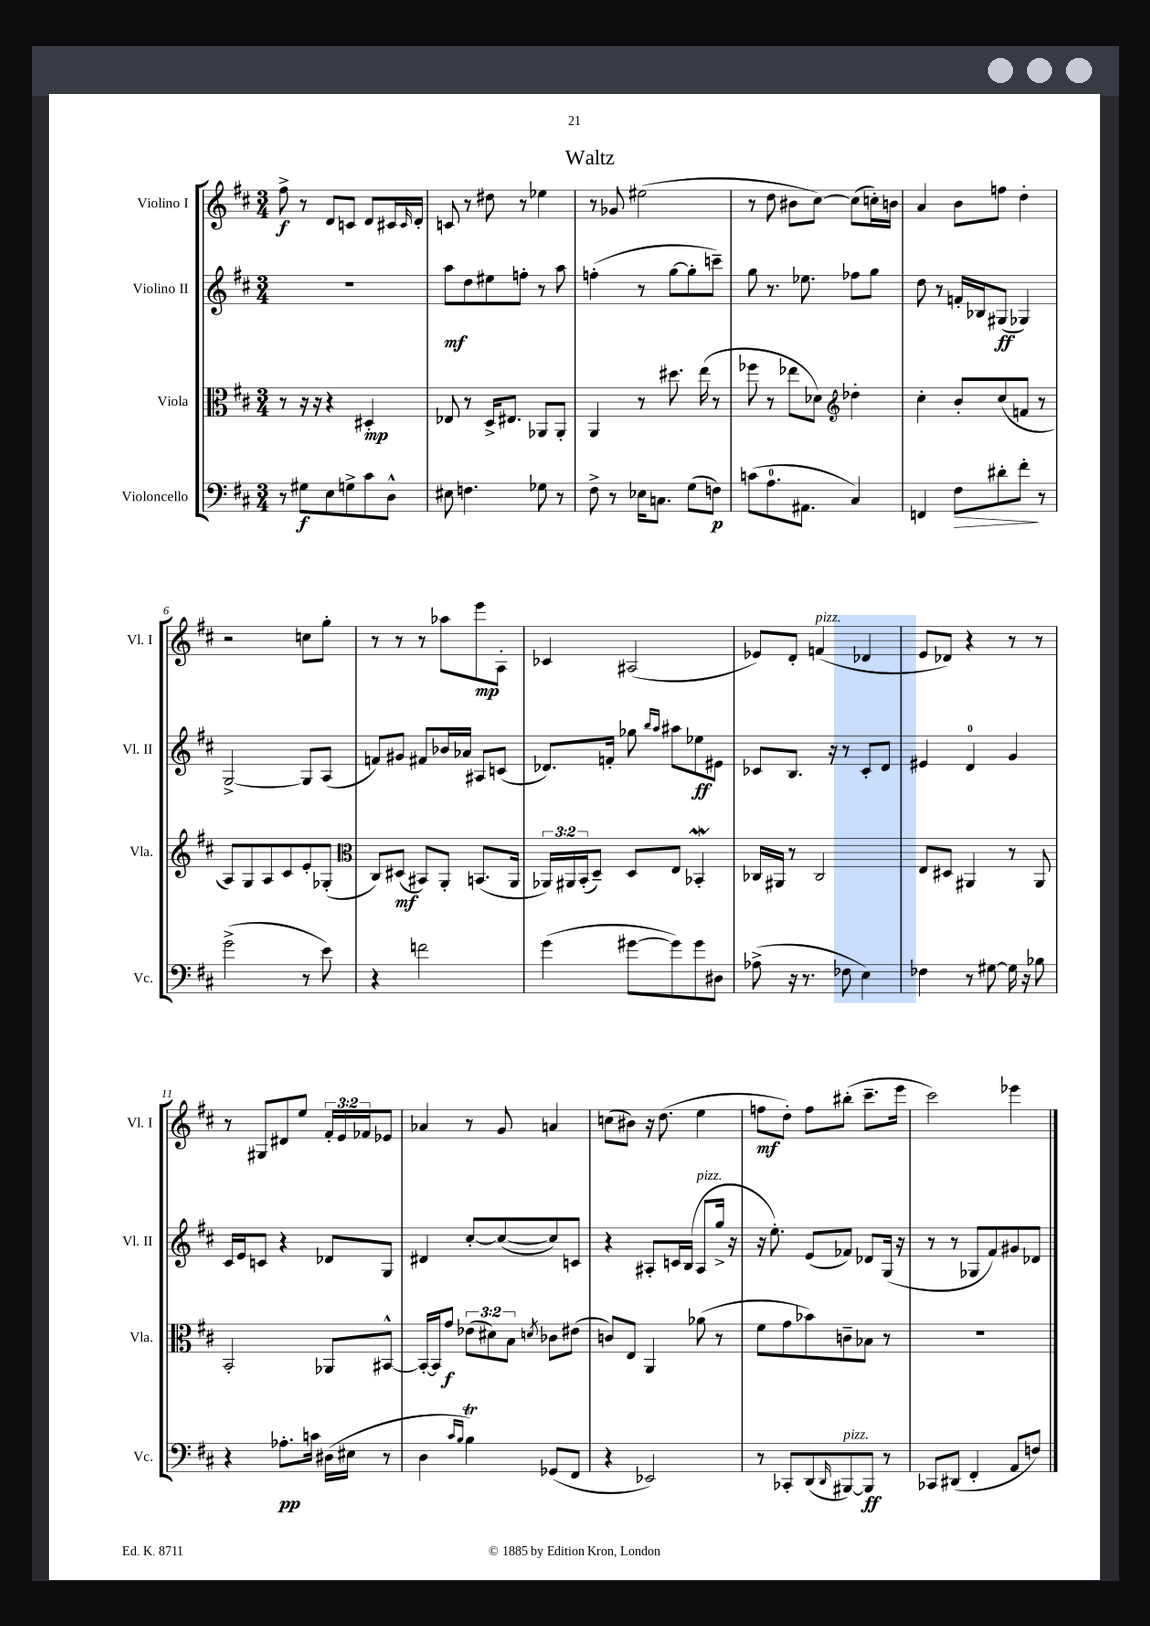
\header { title = "Waltz" }
<<
\new StaffGroup <<
\new Staff = "s0" \with { instrumentName = "Violino I" shortInstrumentName = "Vl. I" } {
    \clef treble \key d \major \numericTimeSignature \time 3/4 \override Staff.TupletNumber.text = #tuplet-number::calc-fraction-text
    fis''8->\f r8 d'8 c'8 d'8 cis'16 \grace { cis'16 } d'16-. |
    c'8 r8 dis''8 r8 ees''4 |
    r8 ges'8 eis''2( |
    r8 d''8 bis'8 cis''8~) cis''8( c''16-.) b'16 |
    a'4 b'8 f''8 d''4-. |
    r2 c''8 g''8-. |
    r8 r8 r8 aes''8 e'''8\mp a8-. |
    ces'4 ais2( |
    ees'8) d'8-. f'4^\markup { \italic "pizz." }( des'4 |
    e'8 des'8) r4 r8 r8 |
    r8 gis8 dis'8 e''8 \tuplet 3/2 { fis'16-. e'16 fes'16 } ees'8 |
    aes'4 r8 g'8 a'4 |
    c''8( bis'8) r16 d''8.( e''4 |
    f''8\mf d''8-.) f''8 bis''8-.( cis'''8.-- e'''16 |
    cis'''2) ees'''4 \bar "|." |
}
\new Staff = "s1" \with { instrumentName = "Violino II" shortInstrumentName = "Vl. II" } {
    \clef treble \key d \major \numericTimeSignature \time 3/4
    R2. |
    a''8\mf d''8 eis''8 f''8-. r8 a''8 |
    f''4-.( r8 g''8~ g''8-. c'''8--) |
    g''8 r8. ees''8. fes''8 g''8 |
    d''8 r8 f'16-. bes16 gis8\ff( ges4) |
    g2~-> g8 a8( |
    f'8) gis'8 fis'8 bes'16 aes'16 ais8 c'8( |
    des'8.) f'16-. ges''8 \grace { b''16 a''16 } ais''8 ees''8\ff eis'8 |
    ces'8 b8. r16 r8 ces'8-. d'8 |
    eis'4 d'4-0 g'4 |
    cis'16 e'16 c'8 r4 des'8 g8 |
    dis'4 cis''8~-. cis''8~( cis''8) c'8 |
    r4 ais8-. c'16 b16( ais8^\markup { \italic "pizz." } g''16-> r16 |
    r16 e''8.-.) e'8( fes'8) des'8 g16( r16 |
    r8 r8 ges8 fis'8) gis'8 des'8 \bar "|." |
}
\new Staff = "s2" \with { instrumentName = "Viola" shortInstrumentName = "Vla." } {
    \clef alto \key d \major \numericTimeSignature \time 3/4 \override Staff.TupletNumber.text = #tuplet-number::calc-fraction-text
    r8 r16 r16 r4 dis4-.\mp |
    ees8 r8 d16-> eis8. aes,8 aes,8-. |
    a,4 r8 dis''8. e''16( r8 |
    fes''8 r8 ees''8 des'8) \clef treble des''4-. |
    cis''4-. b'8-. cis''8( f'8 r8 |
    a8) g8 a8 cis'8 e'8-. ges8-.( |
    \clef alto cis8) dis8\mf( bis,8) a,8-. b,8.( a,16 |
    \tuplet 3/2 { aes,16) ais,16 b,16-.( } d8--) d8 e8 bes,4-.\mordent |
    ces16 ais,16 r8 ces2 |
    e8 dis8 ais,4 r8 ais,8 |
    b,2-. aes,8 bis,8~-^ |
    bis,16~-. bis,16 g'8\f \tuplet 3/2 { ees'8( dis'8) b8 } \acciaccatura { d'8 } ces'8 eis'8( |
    c'8) e8 a,4 aes'8( r8 |
    fis'8 g'8 bes'8) c'8-- bes8 r8 |
    R2. \bar "|." |
}
\new Staff = "s3" \with { instrumentName = "Violoncello" shortInstrumentName = "Vc." } {
    \clef bass \key d \major \numericTimeSignature \time 3/4
    r8 gis8\f e8 g8-> cis'8 d8-^ |
    eis8 f4. ges8 r8 |
    fis8-> r8 ees16 c8. g8( f8\p) |
    c'8( a8.-0 ais,8. cis4) |
    f,4 fis8\> dis'8-. fis'8-.\! r8 |
    g'2->( r8 e'8) |
    r4 f'2 |
    g'4( gis'8~ gis'8) gis'8 dis8 |
    aes8->( r16 r8. fes8 e4) |
    fes4 r8 gis8~ gis16 r16 bes8 |
    r4 aes8.-.\pp c'16 dis16( eis16 r8 |
    d4 \grace { cis'16 b16 } b4\trill) ges,8( fis,8 |
    r4 ees,2) |
    r8 ces,8-. d,8( \grace { d,16 } bis,,8~^\markup { \italic "pizz." }) bis,,8\ff r8 |
    ces,8 dis,8( fis,4-. a,8 f8) \bar "|." |
}
>>
>>
